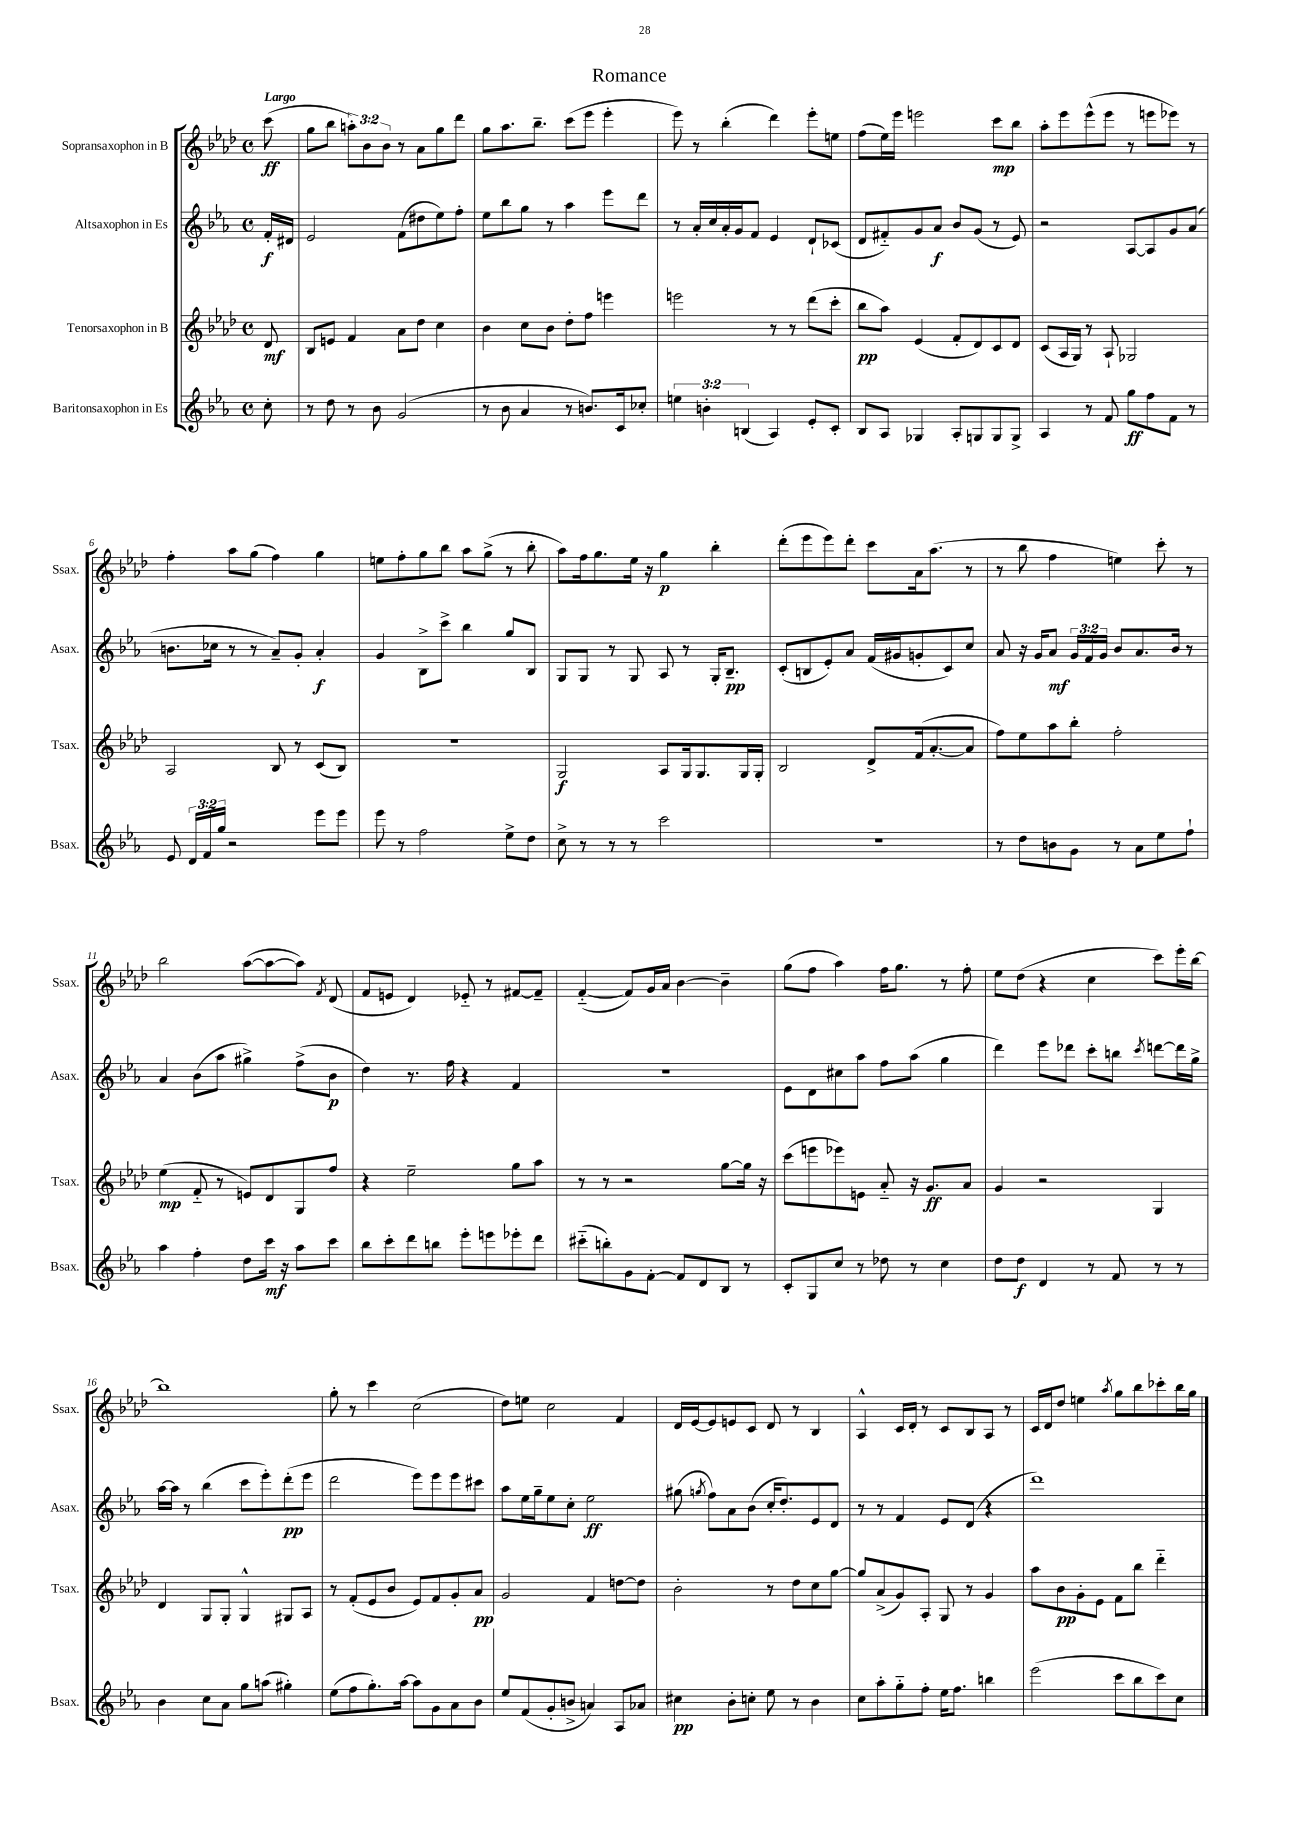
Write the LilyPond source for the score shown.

\header { title = "Romance" }
<<
\new StaffGroup <<
\new Staff = "s0" \with { instrumentName = "Sopransaxophon in B" shortInstrumentName = "Ssax." } {
    \clef treble \key aes \major \defaultTimeSignature \time 4/4 \override Staff.TupletNumber.text = #tuplet-number::calc-fraction-text \partial 8 \tempo "Largo"
    \autoBeamOff c'''8\ff( |
    g''8[ bes''8] \tuplet 3/2 { a''8[-.) bes'8 bes'8] } r8 aes'8[ g''8 des'''8] |
    g''8[ aes''8. bes''8.]-- c'''8[( ees'''8] ees'''4-. |
    ees'''8) r8 bes''4-.( des'''4) ees'''8[-. e''8] |
    f''8[( ees''16) ees'''16] e'''2 c'''8[\mp bes''8] |
    aes''8[-. ees'''8 ees'''8-^( ees'''8] r8 e'''8[ ees'''8]) r8 |
    f''4-. aes''8[ g''8]( f''4) g''4 |
    e''8[ f''8-. g''8 bes''8] aes''8[ g''8]->( r8 bes''8-. |
    aes''8[) f''16 g''8. ees''16] r16 g''4\p bes''4-. |
    des'''8[-.( ees'''8 ees'''8) des'''8]-. c'''8[ aes'16 aes''8.]( r8 |
    r8 bes''8 f''4 e''4) c'''8-. r8 |
    bes''2 aes''8[~( aes''8~ aes''8]) \acciaccatura { f'8 } des'8( |
    f'8[ e'8] des'4) ees'8-_ r8 fis'8[~ fis'8]-- |
    f'4~-_( f'8[) g'16 aes'16] bes'4~ bes'4-- |
    g''8[( f''8] aes''4) f''16[ g''8.] r8 f''8-. |
    ees''8[ des''8]( r4 c''4 c'''8[) ees'''16-. bes''16]~ |
    bes''1 |
    g''8-. r8 c'''4 c''2( |
    des''8[) e''8] c''2 f'4 |
    des'16[ ees'16~ ees'8 e'8 c'8] des'8 r8 bes4 |
    aes4-^ c'16[ des'16]-. r8 c'8[ bes8 aes8] r8 |
    c'16[ des'16 des''8] e''4 \acciaccatura { aes''8 } g''8[ bes''8 ces'''8-. bes''16 g''16] \bar "|." |
}
\new Staff = "s1" \with { instrumentName = "Altsaxophon in Es" shortInstrumentName = "Asax." } {
    \clef treble \key ees \major \defaultTimeSignature \time 4/4 \override Staff.TupletNumber.text = #tuplet-number::calc-fraction-text \partial 8
    \autoBeamOff f'16[-.\f dis'16] |
    ees'2 f'8[( dis''8 ees''8) f''8]-. |
    ees''8[ bes''8 g''8] r8 aes''4 ees'''8[ d'''8] |
    r8 aes'16[-. c''16 aes'16-. g'16 f'8] ees'4 d'8[-! ces'8]( |
    d'8[ fis'8-_) g'8 aes'8]\f bes'8[ g'8]( r8 ees'8) |
    r2 aes8[~ aes8 g'8 aes'8]( |
    b'8.[ ces''16] r8 r8 aes'8[--) g'8]-. aes'4-.\f |
    g'4 bes8[-> c'''8]-> bes''4 g''8[ bes8] |
    g8[ g8] r8 g8 aes8 r8 g16[-. bes8.]--\pp |
    c'8[-.( b8 ees'8-.) aes'8] f'16[( gis'16 g'8-. c'8) c''8] |
    aes'8 r16 g'16[ aes'8]\mf \tuplet 3/2 { g'16[ f'16 g'16] } bes'8[ aes'8. bes'16] r8 |
    aes'4 bes'8[( aes''8] gis''4->) f''8[->( bes'8]\p |
    d''4) r8. f''16 r4 f'4 |
    R1 |
    ees'8[ d'8 cis''8 aes''8] f''8[ aes''8]( g''4 |
    d'''4) ees'''8[ des'''8] c'''8[-. b''8] \acciaccatura { c'''8 } d'''8[~ d'''16 g''16]-> |
    aes''16[~ aes''16] r8 bes''4( c'''8[ ees'''8-.) d'''8-.\pp( ees'''8] |
    d'''2 ees'''8[) ees'''8 ees'''8 cis'''8] |
    aes''8[ ees''16 g''16-- ees''8 c''8]-. ees''2\ff |
    gis''8( \acciaccatura { g''8 } f''8[) aes'8 bes'8]( c''16[-. d''8.-.) ees'8 d'8] |
    r8 r8 f'4 ees'8[ d'8]( r4 |
    d'''1) \bar "|." |
}
\new Staff = "s2" \with { instrumentName = "Tenorsaxophon in B" shortInstrumentName = "Tsax." } {
    \clef treble \key aes \major \defaultTimeSignature \time 4/4 \partial 8
    \autoBeamOff des'8\mf |
    bes8[ e'8] f'4 aes'8[ des''8] c''4 |
    bes'4 c''8[ bes'8] des''8[-. f''8] e'''4 |
    e'''2 r8 r8 des'''8[( c'''8]-. |
    bes''8[\pp aes''8]) ees'4( f'8[-. des'8) c'8 des'8] |
    c'8[( aes16 g16]) r8 aes8-! ges2 |
    aes2 bes8 r8 c'8[( bes8]) |
    r1 |
    g2\f aes8[ g16 g8. g16 g16]-. |
    bes2 des'8[-> f'16( aes'8.~-. aes'8] |
    f''8[) ees''8 aes''8 bes''8]-. f''2-. |
    ees''4\mp( f'8-_ r8 e'8[) des'8 g8 f''8] |
    r4 ees''2-- g''8[ aes''8] |
    r8 r8 r2 g''8[~ g''16] r16 |
    c'''8[( e'''8 ees'''8) e'8] aes'8-_ r16 g'8.[\ff aes'8] |
    g'4 r2 g4 |
    des'4 g8[ g8]-. g4-^ gis8[ aes8] |
    r8 f'8[-.( ees'8 bes'8] ees'8[) f'8 g'8-. aes'8]\pp |
    g'2 f'4 d''8[~ d''8] |
    bes'2-. r8 des''8[ c''8 g''8]~ |
    g''8[ aes'8->( g'8) aes8]-. g8 r8 g'4 |
    aes''8[ bes'8\pp g'8-. ees'8] f'8[ bes''8] des'''4-_ \bar "|." |
}
\new Staff = "s3" \with { instrumentName = "Baritonsaxophon in Es" shortInstrumentName = "Bsax." } {
    \clef treble \key ees \major \defaultTimeSignature \time 4/4 \override Staff.TupletNumber.text = #tuplet-number::calc-fraction-text \partial 8
    \autoBeamOff c''8-. |
    r8 d''8 r8 bes'8 g'2( |
    r8 bes'8 aes'4 r8 b'8.[) c'16 ces''8]-. |
    \tuplet 3/2 { e''4 b'4-. b4( } aes4) ees'8[-. c'8]-. |
    bes8[ aes8] ges4 aes8[-. g8 g8 g8]-> |
    aes4 r8 f'8 g''8[\ff f''8 f'8] r8 |
    ees'8 \tuplet 3/2 { d'16[ f'16 g''16] } r2 ees'''8[ ees'''8] |
    ees'''8 r8 f''2 ees''8[-> d''8] |
    c''8-> r8 r8 r8 c'''2 |
    R1 |
    r8 d''8[ b'8 g'8] r8 aes'8[ ees''8 f''8]-! |
    aes''4 f''4-. d''8[ c'''16]\mf r16 aes''8[ c'''8] |
    bes''8[ c'''8-. d'''8 b''8] ees'''8[-. e'''8 ees'''8-. d'''8] |
    cis'''8[-_( b''8-.) g'8 f'8]~-. f'8[ d'8 bes8] r8 |
    c'8[-. g8 c''8] r8 des''8 r8 c''4 |
    d''8[ d''8]\f d'4 r8 f'8 r8 r8 |
    bes'4 c''8[ aes'8] g''8[ a''8]( gis''4-.) |
    ees''8[( f''8 g''8.-.) aes''16]~ aes''8[ g'8 aes'8 bes'8] |
    ees''8[ f'8( g'8-. b'8]-> a'4) aes8[ aes'8] |
    cis''4\pp bes'8[-. c''8]-. ees''8 r8 bes'4 |
    c''8[ aes''8-. g''8-_ f''8]-. ees''16[ f''8.] b''4 |
    ees'''2( c'''8[ bes''8 c'''8) c''8] \bar "|." |
}
>>
>>
